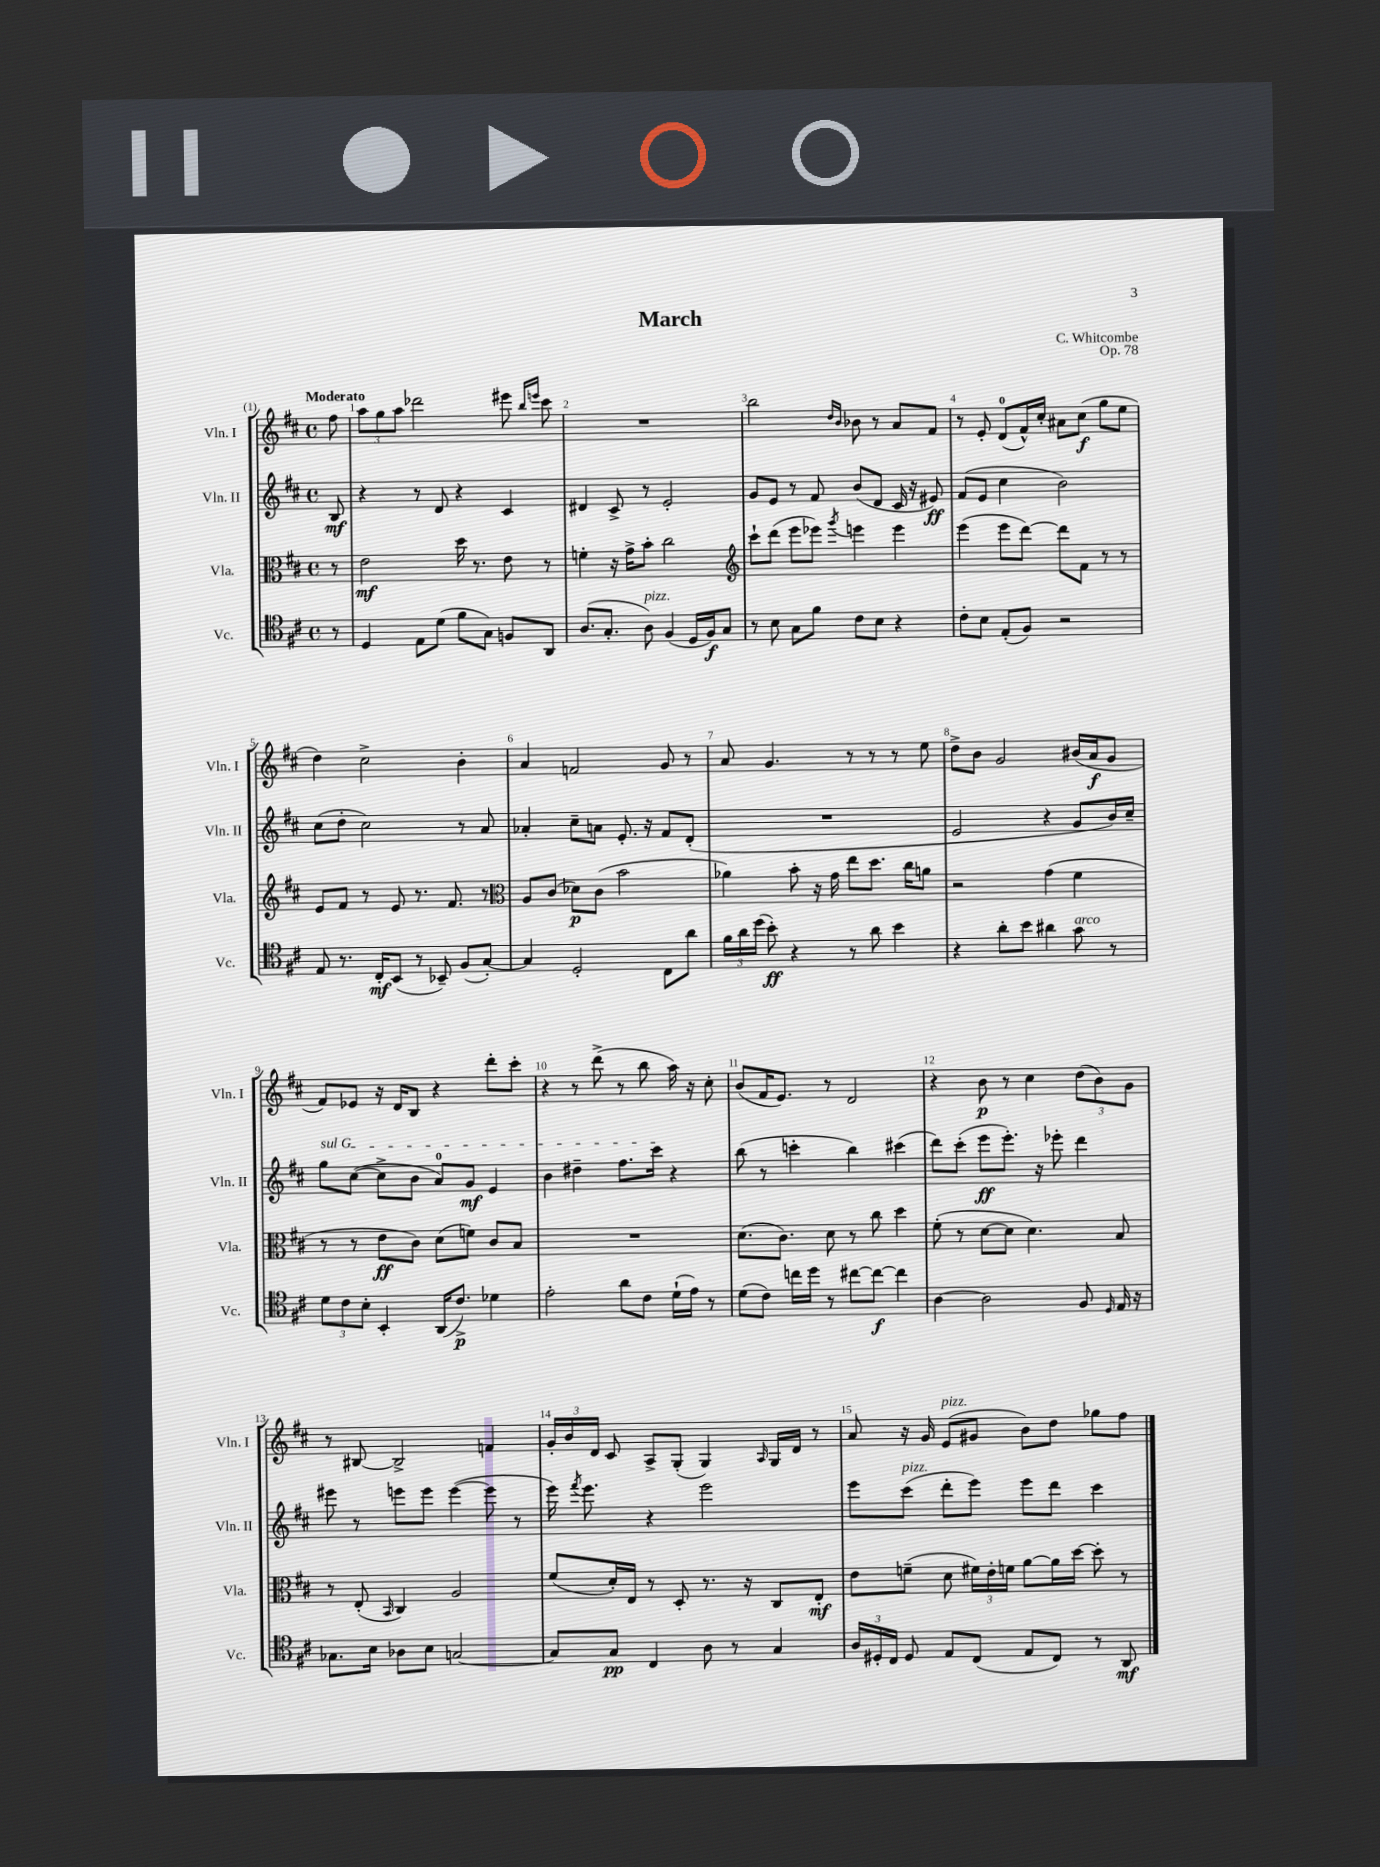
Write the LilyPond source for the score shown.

\header { title = "March" composer = "C. Whitcombe" opus = "Op. 78" }
<<
\new StaffGroup <<
\new Staff = "s0" \with { instrumentName = "Vln. I" shortInstrumentName = "Vln. I" } {
    \clef treble \key d \major \defaultTimeSignature \time 4/4 \partial 8 \tempo "Moderato"
    \autoBeamOff fis''8 |
    \tuplet 3/2 { a''8[ g''8 a''8] } des'''2 eis'''8 \grace { b''16[ e'''16] } cis'''8 |
    R1 |
    b''2 \grace { d''16[ b'16] } bes'8 r8 a'8[ fis'8] |
    r8 e'8-. d'8[-0( fis'16-^) cis''16]-. ais'8[ cis''8]\f( g''8[ e''8] |
    d''4) cis''2-> b'4-. |
    a'4 f'2 g'8 r8 |
    a'8 g'4. r8 r8 r8 e''8 |
    d''8[-> b'8] g'2 bis'16[( a'16\f g'8] |
    fis'8[) ees'8] r16 d'16[ b8] r4 d'''8[-. cis'''8]-. |
    r4 r8 d'''8->( r8 b''8 a''16) r16 cis''8-. |
    b'8[( fis'16 e'8.]) r8 d'2 |
    r4 b'8\p r8 cis''4 \tuplet 3/2 { d''8[( b'8) g'8] } |
    r8 bis8~ bis2-> f'4 |
    \tuplet 3/2 { g'16[-. b'16 d'16] } cis'8 a8[-> g8]-.( g4) \grace { a16 } g16[ d'16] r8 |
    a'8 r16 g'16 e'8[^\markup { \italic "pizz." }( gis'8] b'8[) d''8] ges''8[ fis''8] \bar "|." |
}
\new Staff = "s1" \with { instrumentName = "Vln. II" shortInstrumentName = "Vln. II" } {
    \clef treble \key d \major \defaultTimeSignature \time 4/4 \partial 8
    \autoBeamOff b8\mf |
    r4 r8 d'8 r4 cis'4 |
    dis'4 cis'8-> r8 e'2-. |
    g'8[ e'8] r8 fis'8 b'8[( d'8] cis'16 r16 eis'8\ff) |
    fis'8[( e'8] cis''4 b'2) |
    cis''8[( d''8]-. cis''2) r8 a'8 |
    aes'4-. cis''8[-- a'8] e'8.-. r16 fis'8[ d'8]-.( |
    R1 |
    e'2 r4 g'8[ b'16) cis''16]-- |
    \once \override TextSpanner.bound-details.left.text = \markup { \italic "sul G" } g''8[\startTextSpan cis''8]~( cis''8[-> b'8] a'8[-0) g'8]\mf e'4 |
    b'4 dis''4-- fis''8.[ cis'''16]\stopTextSpan r4 |
    b''8( r8 c'''4-. b''4) cis'''4( |
    d'''8[) cis'''8]-.( e'''8[\ff e'''8.]-.) r16 ees'''8-. d'''4 |
    eis'''8 r8 e'''8[ e'''8] e'''4~( e'''8 r8 |
    e'''16) \acciaccatura { fis'''8 } e'''8. r4 e'''2 |
    e'''8[ cis'''8]^\markup { \italic "pizz." }( d'''8[-. e'''8]) e'''8[ d'''8] cis'''4 \bar "|." |
}
\new Staff = "s2" \with { instrumentName = "Vla." shortInstrumentName = "Vla." } {
    \clef alto \key d \major \defaultTimeSignature \time 4/4 \partial 8
    \autoBeamOff r8 |
    e'2\mf d''16 r8. e'8 r8 |
    f'4-. r16 g'16[-> b'8]-. cis''2 |
    \clef treble cis'''8[-! d'''8]( e'''8[ ees'''8]) \acciaccatura { g'''8 } e'''4 e'''4 |
    e'''4( e'''8[ d'''8]~) d'''8[ fis'8] r8 r8 |
    e'8[ fis'8] r8 e'8 r8. fis'8. r8 |
    \clef alto a8[ cis'8]( des'8[\p) cis'8]( b'2 |
    aes'4) b'8-. r16 g'16 e''8[ d''8.] cis''16[ a'8] |
    r2 g'4( fis'4 |
    r8 r8 e'8[\ff cis'8]) d'8[( f'8]) cis'8[ b8] |
    R1 |
    d'8.[( cis'8.]) d'8 r8 cis''8 d''4 |
    fis'8-.( r8 d'8[~ d'8] d'4.) b8 |
    r8 e8-.( \grace { b,16 } cis4) a2 |
    fis'8[( d'16-.) e16] r8 d8-. r8. r16 cis8[ e8]-.\mf |
    e'8[ f'8]--( d'8 \tuplet 3/2 { fis'16[) e'16-. f'16] } a'8[~ a'16 d''16]~ d''8-. r8 \bar "|." |
}
\new Staff = "s3" \with { instrumentName = "Vc." shortInstrumentName = "Vc." } {
    \clef tenor \key d \major \defaultTimeSignature \time 4/4 \partial 8
    \autoBeamOff r8 |
    d4 e8[ d'8]( fis'8[ g8]) f8[ a,8] |
    a8.[( g8.]-. a8^\markup { \italic "pizz." }) fis4( d16[ fis16\f) g8] |
    r8 b8 g8[ fis'8] cis'8[ b8] r4 |
    cis'8[-. b8] e8[-.( fis8]) r2 |
    e8 r8. cis16[-.\mf b,8]( r8 bes,8--) fis8[( g8]~-.) |
    g4 d2-. cis8[ a'8] |
    \tuplet 3/2 { fis'16[ a'16 d''16]( } b'8-.\ff) r4 r8 a'8 b'4 |
    r4 a'8[-. b'8] ais'4 g'8^\markup { \italic "arco" } r8 |
    \tuplet 3/2 { d'8[ cis'8 b8]-. } b,4-. a,16[( cis'8.]->\p) des'4 |
    e'2-. a'8[ cis'8] d'16[-!( e'16]) r8 |
    d'8[( cis'8]) c''16[ d''16] r8 cis''8[~ cis''8]~\f cis''4 |
    a4~ a2 fis8 \grace { d16 } e16 r16 |
    ges8.[ b16] aes8[ b8] g2~ |
    g8[ g8]\pp cis4 a8 r8 g4 |
    \tuplet 3/2 { a16[ dis16-. cis16] } dis8 e8[ cis8]( e8[ cis8]) r8 a,8\mf \bar "|." |
}
>>
>>
\layout { \context { \Score \override BarNumber.break-visibility = ##(#f #t #t) barNumberVisibility = #all-bar-numbers-visible } }
